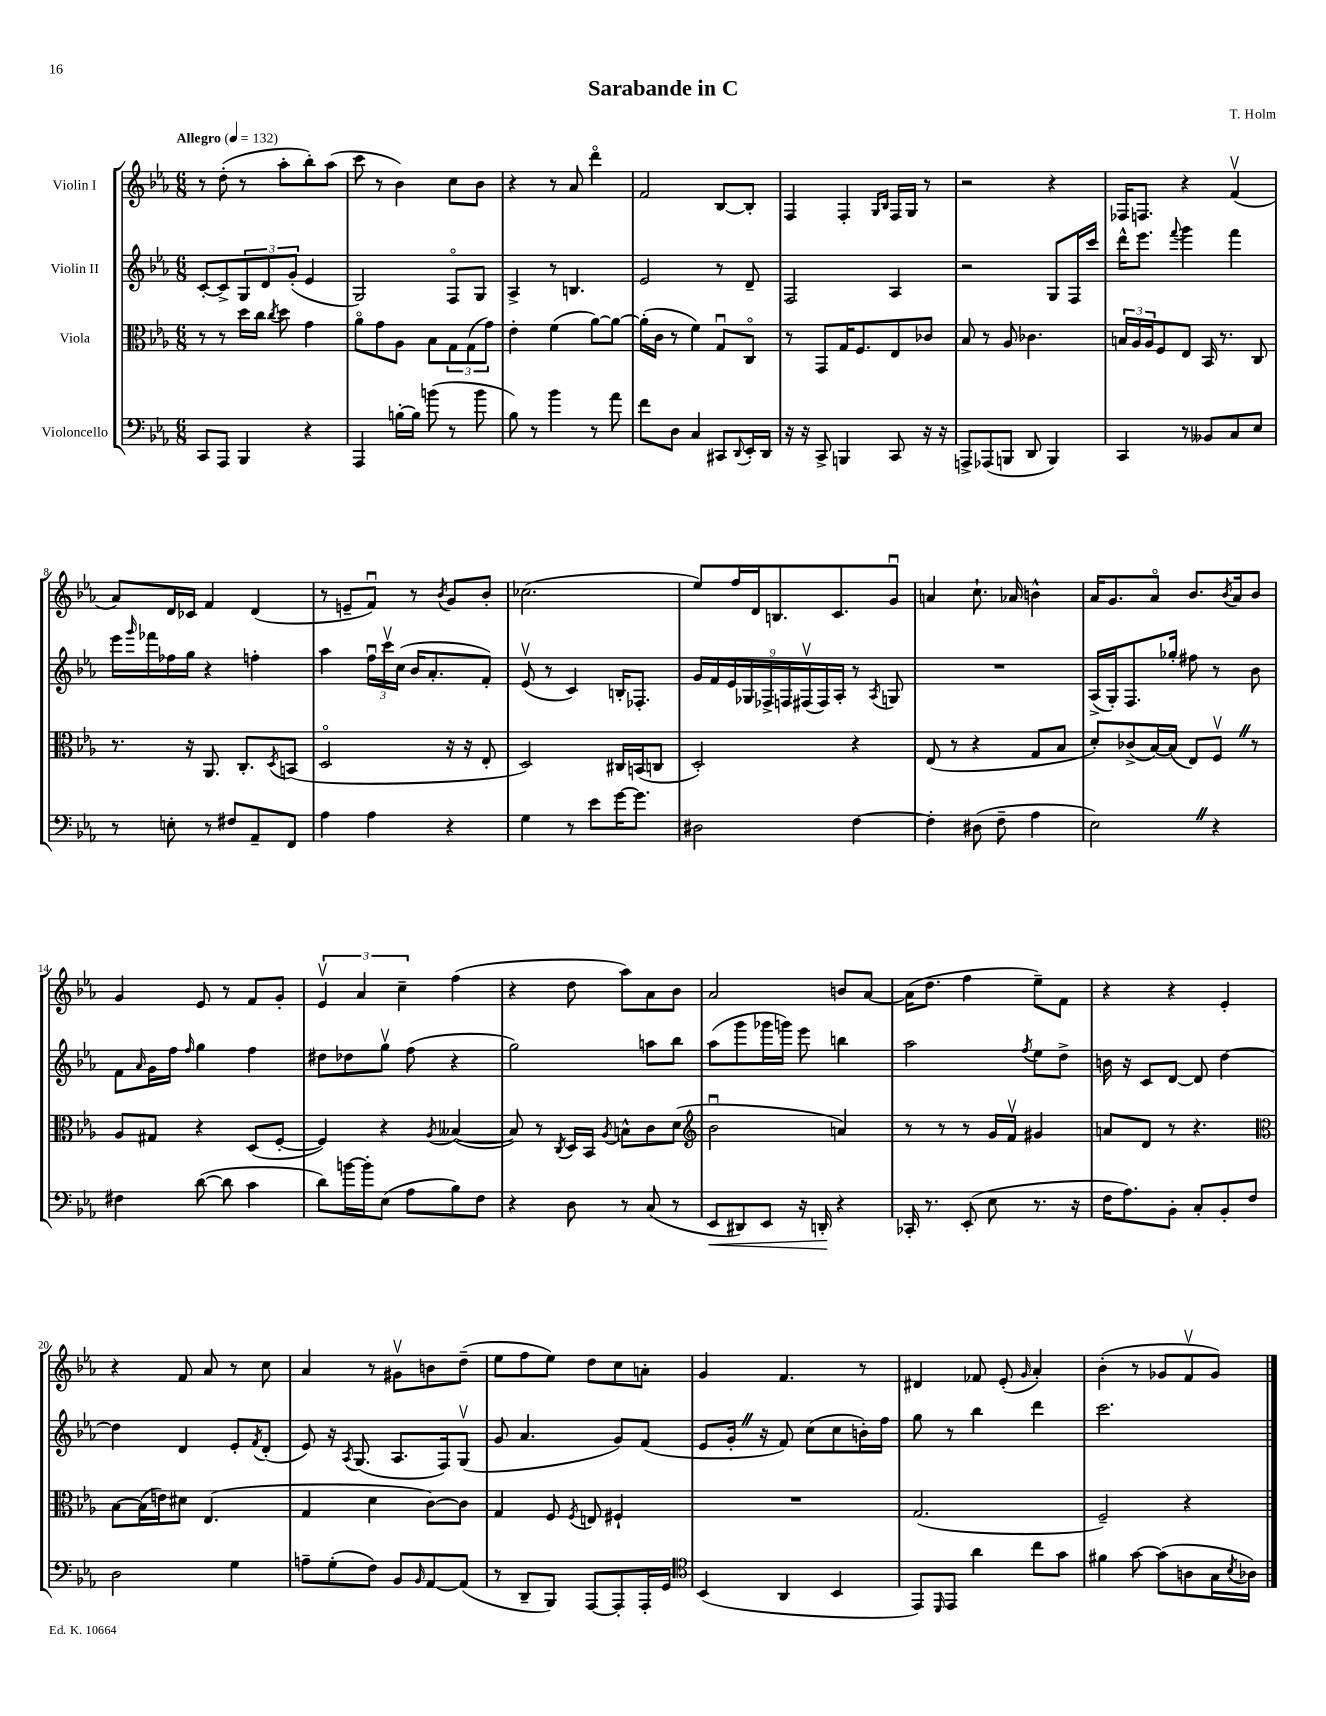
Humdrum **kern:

**kern	**kern	**kern	**kern
*staff4	*staff3	*staff2	*staff1
*clefF4	*clefC3	*clefG2	*clefG2
*k[b-e-a-]	*k[b-e-a-]	*k[b-e-a-]	*k[b-e-a-]
*M6/8	*M6/8	*M6/8	*M6/8
*MM132	*MM132	*MM132	*MM132
8CC/L	8r	[8c'/L	8r
8AAA-/J	8r	8c^/]	(8dd'\
4BBB-/	16dd\LL	12G/	8r
.	16cc\JJ	.	.
.	.	12d/	.
.	8qcc/	.	.
.	8dd\	.	8aa-'\L
.	.	(12g'/J	.
4r	4g\	4e-/	8bb-'\)
.	.	.	(8aa-\J
=	=	=	=
4AAA-/	8a-o\L	2G/)	8ccc\
.	8g\	.	8r
[16B'\LL	8A-\J	.	4b-\)
16B\]JJ	.	.	.
(8b\	8B-\L	.	.
8r	12G\	8Fo/L	8cc\L
.	(12G\	.	.
8b\	.	8G/J	8b-\J
.	12g\J)	.	.
=	=	=	=
8B-\)	4e-'\	4A-^/	4r
8r	.	.	.
4b-\	(4f\	8r	8r
.	.	4.B/	8a-/
8r	[8a-\L)	.	4dddo\
8a-\	8a-\_J	.	.
=	=	=	=
8f\L	(16a-'\]LL	2e-/	2f/
.	16c\JJ	.	.
8D\J	8r	.	.
4C/	4f\)	.	.
8CC#/L	8Gu/L	8r	[8B-/L
8qqDD/	.	.	.
16EE-'/L	8Co/J	8d~/	8B-'/]J
16DD/JJ	.	.	.
=	=	=	=
16r	8r	2F/	4F/
16r	.	.	.
8CC^/	8GG/L	.	.
4BBB/	16G/K	.	4F'/
.	8.F/	.	.
.	.	.	16qqG/LL
.	.	.	16qqB-/JJ
8CC/	8E-/	4A-/	16F/LL
.	.	.	16G/JJ
16r	8c-/J	.	8r
16r	.	.	.
=	=	=	=
8AAA^/L	8B-/	2r	2r
(8AAA-/	8r	.	.
8BBB/J	8A-/	.	.
8DD/	4.c-\	.	.
4BBB/)	.	8G/L	4r
.	.	16F/L	.
.	.	16ccc/JJ	.
=	=	=	=
4CC/	24B/LL	16ddd^^\LK	16F-/LK
.	24A-/	.	.
.	.	8.eee-\J	8.F/J
.	24A-/J	.	.
.	8F/	.	.
.	.	8qqfff/	.
8r	8E-/J	4ggg\	4r
8BB--/L	16BB-/	.	.
.	8.r	.	.
8C/	.	4fff\	(4fv/
8E-/J	8C/	.	.
=	=	=	=
8r	8.r	16eee-\LL	8a-/L)
.	.	16qqggg/	.
.	.	16fff-\	.
8E'\	.	16ff-\	16d/L
.	16r	16gg\JJ	16c-/JJ
8r	8.AA-/	4r	4f/
8F#/L	.	.	.
.	8.C'/L	.	.
8AA-~/	.	4ff'\	(4d/
.	8qD/	.	.
8FF/J	(8BB/J	.	.
=	=	=	=
4A-\	2Do/	4aa-\	8r
.	.	.	8e~/L
4A-\	.	24ffu\LL	8fu/J)
.	.	24cccv\	.
.	.	(24cc\JJ	.
.	.	16b-/LK	8r
.	.	8.a-'/	.
.	.	.	8qb-/
4r	16r	.	8g/L
.	16r	.	.
.	8E-'/	8f'/J)	8b-'/J
=	=	=	=
4G\	2D/)	(8e-v/	(2.cc-\
.	.	8r	.
8r	.	4c/)	.
8e-\L	.	.	.
[16g\K	16C#/LL	16B'/LK	.
8.g\]J	(16BB/J	8.F-'/J	.
.	8C/J	.	.
=	=	=	=
2D#\	2D'/)	18g/LL	8ee-/L)
.	.	18f/	.
.	.	18e-/	.
.	.	.	16ff/L
.	.	18G-/	.
.	.	.	16d/J
.	.	18F-^/	.
.	.	.	8.B/
.	.	18F/	.
.	.	(18F#v/	.
.	.	18F#/)	.
.	.	.	8.c/
.	.	18A-'/JJ	.
[4F\	4r	8r	.
.	.	8qA-/	.
.	.	8G/	8gu/J
=	=	=	=
4F'\]	(8E-/	2.r	4a/
.	8r	.	.
(8D#\	4r	.	8.cc`\
8F~\	.	.	.
.	.	.	16a-/
4A-\	8G/L	.	4b^^\
.	8B-/J	.	.
=	=	=	=
2E-\)	8d'/L)	(16A-^/LL	16a-/LK
.	.	16G'/J)	8.g/
.	(8c-^/	8.F/	.
.	[16B-/L)	.	8a-o/J
.	(16B-/]JJ	16gg-'/Jk	.
.	8E-/L)	8ff#\	8.b-/L
4r	8Fv/J	8r	.
.	.	.	8qb-/
.	.	.	16a-/k
.	8r	8b-\	8b-/J
=	=	=	=
4F#\	8A-/L	8f\L	4g/
.	.	16qqa-/	.
.	8G#/J	16g\L	.
.	.	16ff\JJ	.
.	.	16qqff/	.
([8d\	4r	4gg\	8e-/
8d\]	.	.	8r
4c\	(8D/L	4ff\	8f/L
.	[8F'/J	.	8g'/J
=	=	=	=
8d\L)	4F/])	8dd#\L	6e-v/
[16b\L	.	8dd-\	.
.	.	.	6a-/
16b'\]J	.	.	.
(8E-\J	4r	8ggv\J	.
.	.	.	6cc~\
8A-\L	.	(8ff\	.
.	8qA-/	.	.
8B-\)	([4B--/	4r	(4ff\
8F\J	.	.	.
=	=	=	=
4r	8B--/])	2gg\)	4r
.	8r	.	.
.	8qC/	.	.
8D\	16D/LL	.	8dd\
.	16BB-/JJ	.	.
.	8qA-/	.	.
8r	8B^^\L	.	8aa-\L)
(8C/	8c\	8aa\L	8a-\
8r	(8d\J	8bb-\J	8b-\J
=	=	=	=
*	*clefG2	*	*
8EE-/L	2b-u\	(8aa-\L	2a-/
8DD#/)	.	8ggg\	.
8EE-/J	.	16ggg-\L	.
.	.	16ggg\JJ)	.
16r	.	8eee-\	.
16DD'/	.	.	.
4r	4a/)	4bb\	8b/L
.	.	.	[8a-/J
=	=	=	=
16CC-'/	8r	2aa-\	(16a-\]LK
8.r	.	.	8.dd\J
.	8r	.	.
(8EE-'/	8r	.	4ff\
8E-\	16g/LL	.	.
.	16fv/JJ	.	.
.	.	8qff/	.
8.r	4g#/	8ee-\L	8ee-~\L)
.	.	8dd^\J	8f\J
16r	.	.	.
=	=	=	=
16F\LK	8a/L	16b\	4r
8.A-\)	.	16r	.
.	8d/J	8c/L	.
8BB-'\J	8r	[8d/J	4r
8C'/L	4.r	8d/]	.
8BB-'/	.	[4dd\	4e-'/
8F/J	.	.	.
=	=	=	=
*	*clefC3	*	*
2D\	[8B-\L	4dd\]	4r
.	(16B-\]L	.	.
.	16e\J)	.	.
.	8d#\J	4d/	8f/
.	(4.E-/	.	8a-/
4G\	.	8e-'/L	8r
.	.	8qf/	.
.	.	(8d'/J	8cc\
=	=	=	=
8A~\L	4G/	8e-/)	4a-/
(8G'\	.	16r	.
.	.	8qA-/	.
.	.	(8.G/	.
8F\J)	4d\	.	8r
8BB-/L	.	8.A-/L	8g#v\L
16qqBB-/	.	.	.
[8AA-/	[8c\L)	.	8b\
.	.	16F/k)	.
(8AA-/]J	8c\]J	(8Gv/J	(8dd~\J
=	=	=	=
8r	4G/	8g/	8ee-\L
8DD~/L	.	4.a-/	8ff\
8BBB-/J)	8F/	.	8ee-\J)
.	8qF/	.	.
[8AAA-/L	8E/	.	8dd\L
8AAA-'/]	4F#`/	8g/L)	8cc\
16AAA-'/L	.	(8f/J	8a'\J
16GG/JJ	.	.	.
=	=	=	=
*clefC4	*	*	*
(4BB-/	2.r	8e-/L	4g/
.	.	16g'/Jk	.
.	.	16r	.
4AA-/	.	8f/)	4.f/
.	.	(8cc\L	.
4BB-/	.	8cc\	.
.	.	16b'\L)	8r
.	.	16ff\JJ	.
=	=	=	=
8EE-/L)	(2.G/	8gg\	4d#/
16qqDD/	.	.	.
8EE-/J	.	8r	.
4a-\	.	4bb-\	8f-/
.	.	.	(8e-'/
.	.	.	16qqg/
8cc\L	.	4ddd\	4a-'/)
8g\J	.	.	.
=	=	=	=
4f#\	2F~/)	2.ccc\	(4b-'\
[8g\	.	.	8r
(8g\]L	.	.	8g-/L
8A\	4r	.	8fv/
16G\L	.	.	8g-/J)
8qB-/	.	.	.
16A-\JJ)	.	.	.
==	==	==	==
*-	*-	*-	*-
